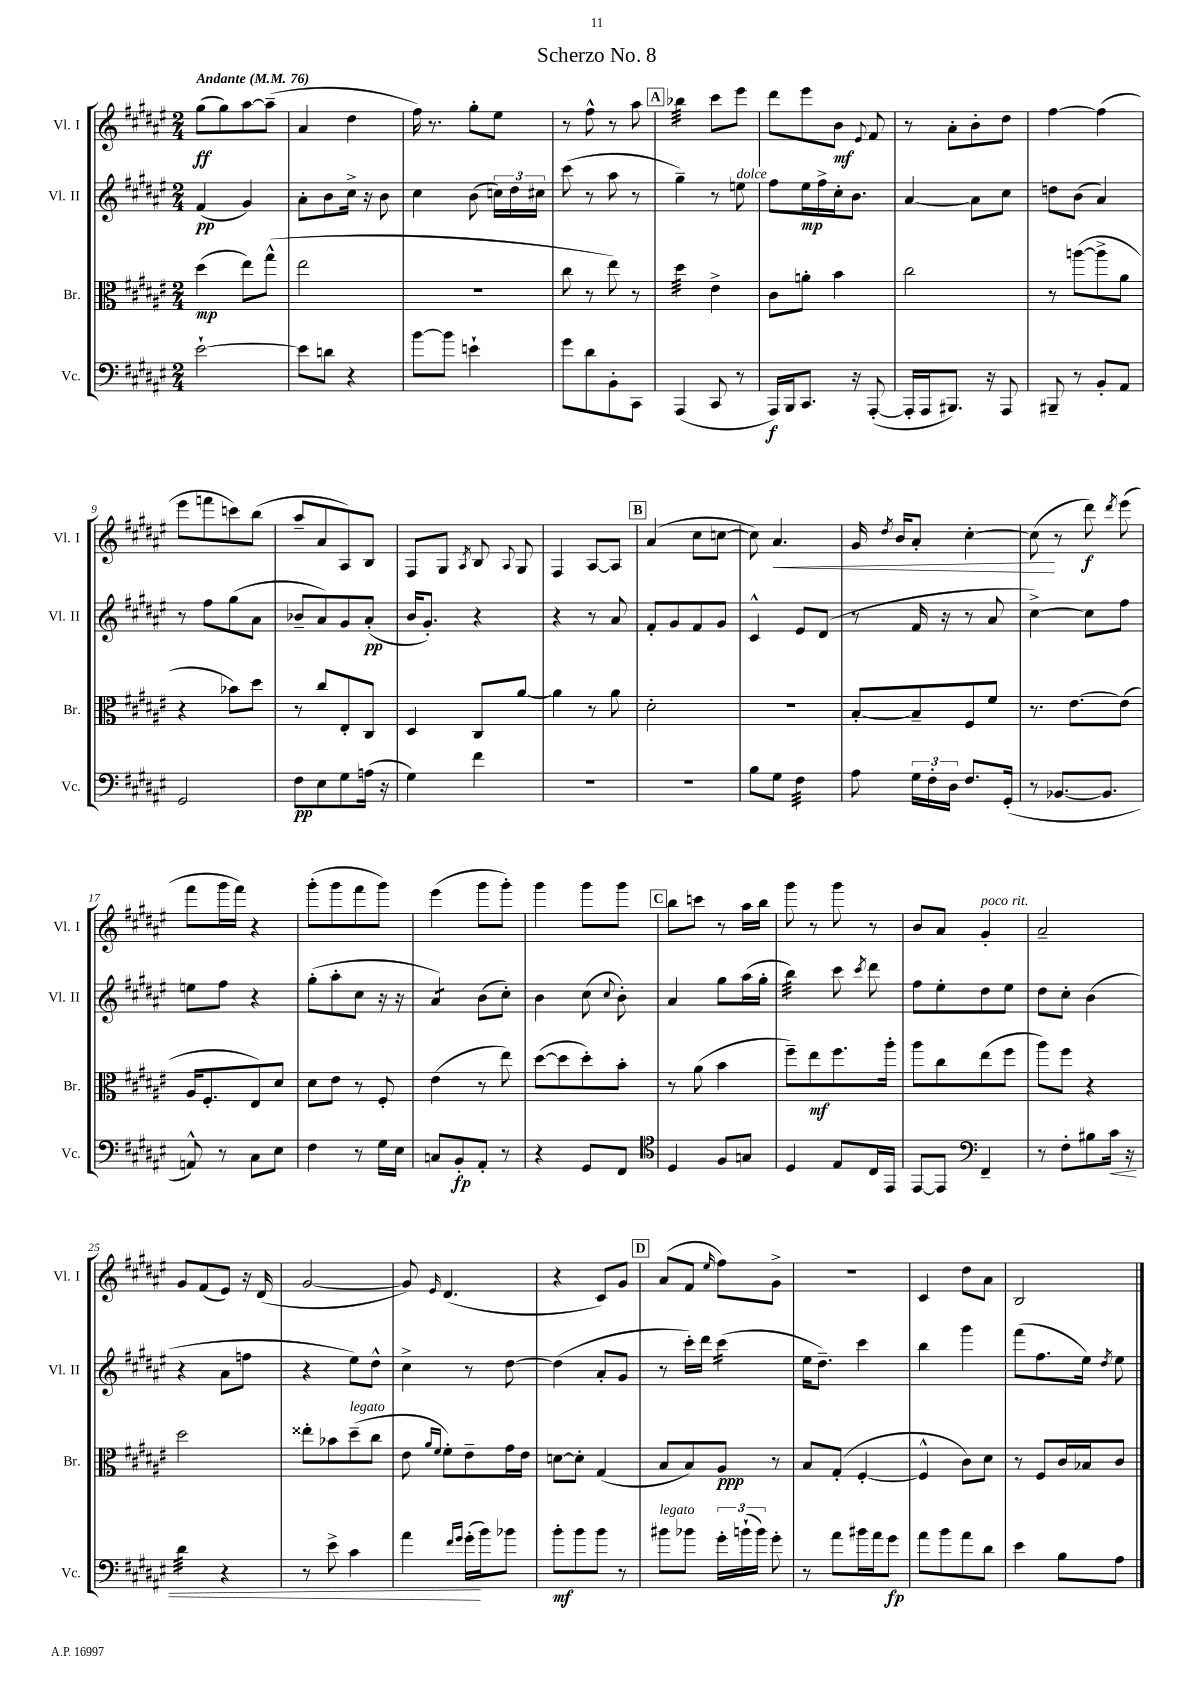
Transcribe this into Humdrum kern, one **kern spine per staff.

**kern	**kern	**kern	**kern
*staff4	*staff3	*staff2	*staff1
*clefF4	*clefC3	*clefG2	*clefG2
*k[f#c#g#d#a#e#]	*k[f#c#g#d#a#e#]	*k[f#c#g#d#a#e#]	*k[f#c#g#d#a#e#]
*M2/4	*M2/4	*M2/4	*M2/4
*MM76	*MM76	*MM76	*MM76
[2e#`	(4dd#	(4f#	(8gg#
.	.	.	8gg#)
.	8ee#)	4g#)	[8aa#
.	(8gg#^^	.	(8aa#~]
=	=	=	=
8e#]	2ee#	8a#'	4a#
8d	.	8b	.
4r	.	16cc#^	4dd#
.	.	16r	.
.	.	8b	.
=	=	=	=
[8b	2r	4cc#	16ff#)
.	.	.	8.r
8b]	.	.	.
4e`	.	(8b	8gg#'
.	.	24cc)	8ee#
.	.	24dd#	.
.	.	24cc#	.
=	=	=	=
8g#	8cc#	(8ccc#	8r
8d#	8r	8r	8ff#^^
8BB'	8ee#)	8aa#	8r
8CC#	8r	8r	8aa#
=	=	=	=
(4AAA#	4dd#	4gg#~)	4bb-
8CC#	4e#^	8r	8ccc#
8r	.	8ee	8eee#
=	=	=	=
16AAA#)	8c#	8ff#	8ddd#
16BBB	.	.	.
8.CC#	8a'	16ee#	8eee#
.	.	16ff#^	.
.	4b	16cc#'	8b
16r	.	8.b	.
.	.	.	8qqe#
([8AAA#'	.	.	8f#
=	=	=	=
16AAA#']	2cc#	[4a#	8r
16AAA#	.	.	.
8.BBB#)	.	.	8a#'
.	.	8a#]	8b'
16r	.	.	.
8AAA#	.	8cc#	8dd#
=	=	=	=
8BBB#~	8r	8dd	[4ff#
8r	([8aa	(8b	.
8BB'	8aa^]	4a#)	(4ff#]
8AA#	8a#	.	.
=	=	=	=
2GG#	4r	8r	8eee#
.	.	8ff#	8fff
.	8b-)	(8gg#	8ccc)
.	8dd#	8a#	(8bb
=	=	=	=
8F#	8r	8b-~	8aa#~
8E#	8cc#	8a#)	8a#
8G#	8E#'	8g#	8A#)
(16A	8C#	(8a#'	8B
16r	.	.	.
=	=	=	=
4G#)	4D#	16b	8F#
.	.	8.g#')	.
.	.	.	8G#
.	.	.	8qA#
4f#	8C#	4r	8B
.	.	.	8qqA#
.	[8a#	.	8G#
=	=	=	=
2r	4a#]	4r	4F#
.	8r	8r	[8A#
.	8a#	8a#	8A#]
=	=	=	=
2r	2d#'	8f#'	(4a#
.	.	8g#	.
.	.	8f#	8cc#
.	.	8g#	[8cc
=	=	=	=
8B	2r	4c#^^	8cc])
8G#	.	.	4.a#
4F#	.	8e#	.
.	.	(8d#	.
=	=	=	=
8A#	[8B'	8r	16g#
.	.	.	8qdd#
.	.	.	16b
24G#	8B~]	16f#	8a#'
24F#'	.	.	.
.	.	16r	.
24D#	.	.	.
8.F#	8F#	8r	[4cc#'
.	8f#	8a#	.
(16GG#'	.	.	.
=	=	=	=
8r	8.r	[4cc#^)	(8cc#]
[8.BB-	.	.	8r
.	[8.e#	.	.
.	.	8cc#]	8ddd#)
8.BB-]	.	.	.
.	.	.	8qddd#
.	(8e#]	8ff#	(8eee#
=	=	=	=
8AA^^)	16A#	8ee	8fff#
.	8.F#'	.	.
8r	.	8ff#	16ggg#
.	.	.	16fff#)
8C#	8E#)	4r	4r
8E#	8d#	.	.
=	=	=	=
4F#	8d#	(8gg#'	(8ggg#'
.	8e#	8aa#'	8ggg#
8r	8r	8cc#	8fff#
16G#	8F#'	16r	8ggg#)
16E#	.	16r	.
=	=	=	=
8C	(4e#	4a#)	(4eee#
8BB'	.	.	.
8AA#'	8r	(8b	8ggg#
8r	8ee#)	8cc#')	8ggg#')
=	=	=	=
4r	([8dd#	4b	4ggg#
.	8dd#]	.	.
8GG#	8dd#')	(8cc#	8ggg#
.	.	8qqcc#	.
8FF#	8b'	8b')	8ggg#
=	=	=	=
*clefC4	*	*	*
4D#	8r	4a#	8bb
.	(8a#	.	8ccc
8F#	4b	8gg#	8r
8G	.	(16aa#	16aa#
.	.	16gg#'	16bb
=	=	=	=
4D#	8ff#~)	4bb)	8ggg#
.	8ee#	.	8r
8E#	8.ff#	8ccc#	8ggg#
.	.	8qccc#	.
16C#	.	8ddd#	8r
16EE#	16aa#'	.	.
=	=	=	=
[8EE#	8aa#	8ff#	8b
8EE#]	8cc#	8ee#'	8a#
*clefF4	*	*	*
4FF#~	(8ee#	8dd#	4g#'
.	8ff#	8ee#	.
=	=	=	=
8r	8aa#)	8dd#	2a#~
8F#'	8ff#	8cc#'	.
8B#	4r	(4b	.
16c#	.	.	.
16r	.	.	.
=	=	=	=
4d#	2dd#	4r	8g#
.	.	.	(8f#
4r	.	8a#	8e#)
.	.	8ff	16r
.	.	.	(16d#
=	=	=	=
8r	8ee##'	4r	[2g#
8e#^	8b-	.	.
4c#	(8dd#~	8ee#)	.
.	8cc#	8dd#^^	.
=	=	=	=
4a#	8e#	4cc#^	8g#])
.	16qqa#	.	.
.	16qqf#	.	16qqe#
.	8f#')	.	(4.d#
16qqf#	.	.	.
16qqg#	.	.	.
(16g#'	8e#~	8r	.
16b)	.	.	.
8b-	16g#	[8dd#	.
.	16e#	.	.
=	=	=	=
8b'	[8d	(4dd#]	4r
8b	8d']	.	.
8b	(4G#	8a#'	8c#)
8r	.	8g#	8g#
=	=	=	=
8b#	8B	8r	(8a#
8b-	8B)	16ccc#')	8f#
.	.	16ddd#	.
.	.	.	16qqee#
24g#'	8A#	(4ccc#	8ff#)
(24b`	.	.	.
24b)	.	.	.
8g#'	8r	.	8g#^
=	=	=	=
8r	8B	16ee#	2r
.	.	8.dd#~)	.
8a#	(8G#'	.	.
16b#	[4F#'	4ccc#	.
16a#	.	.	.
8g#	.	.	.
=	=	=	=
8a#	4F#^^]	4bb	4c#
8b	.	.	.
8a#	8c#)	4ggg#	8dd#
8d#	8d#	.	8a#
=	=	=	=
4e#	8r	(8fff#	2B
.	8F#	8.ff#	.
8B	16c#	.	.
.	16B-	16ee#)	.
.	.	8qdd#	.
8A#	8c#	8ee#	.
==	==	==	==
*-	*-	*-	*-
